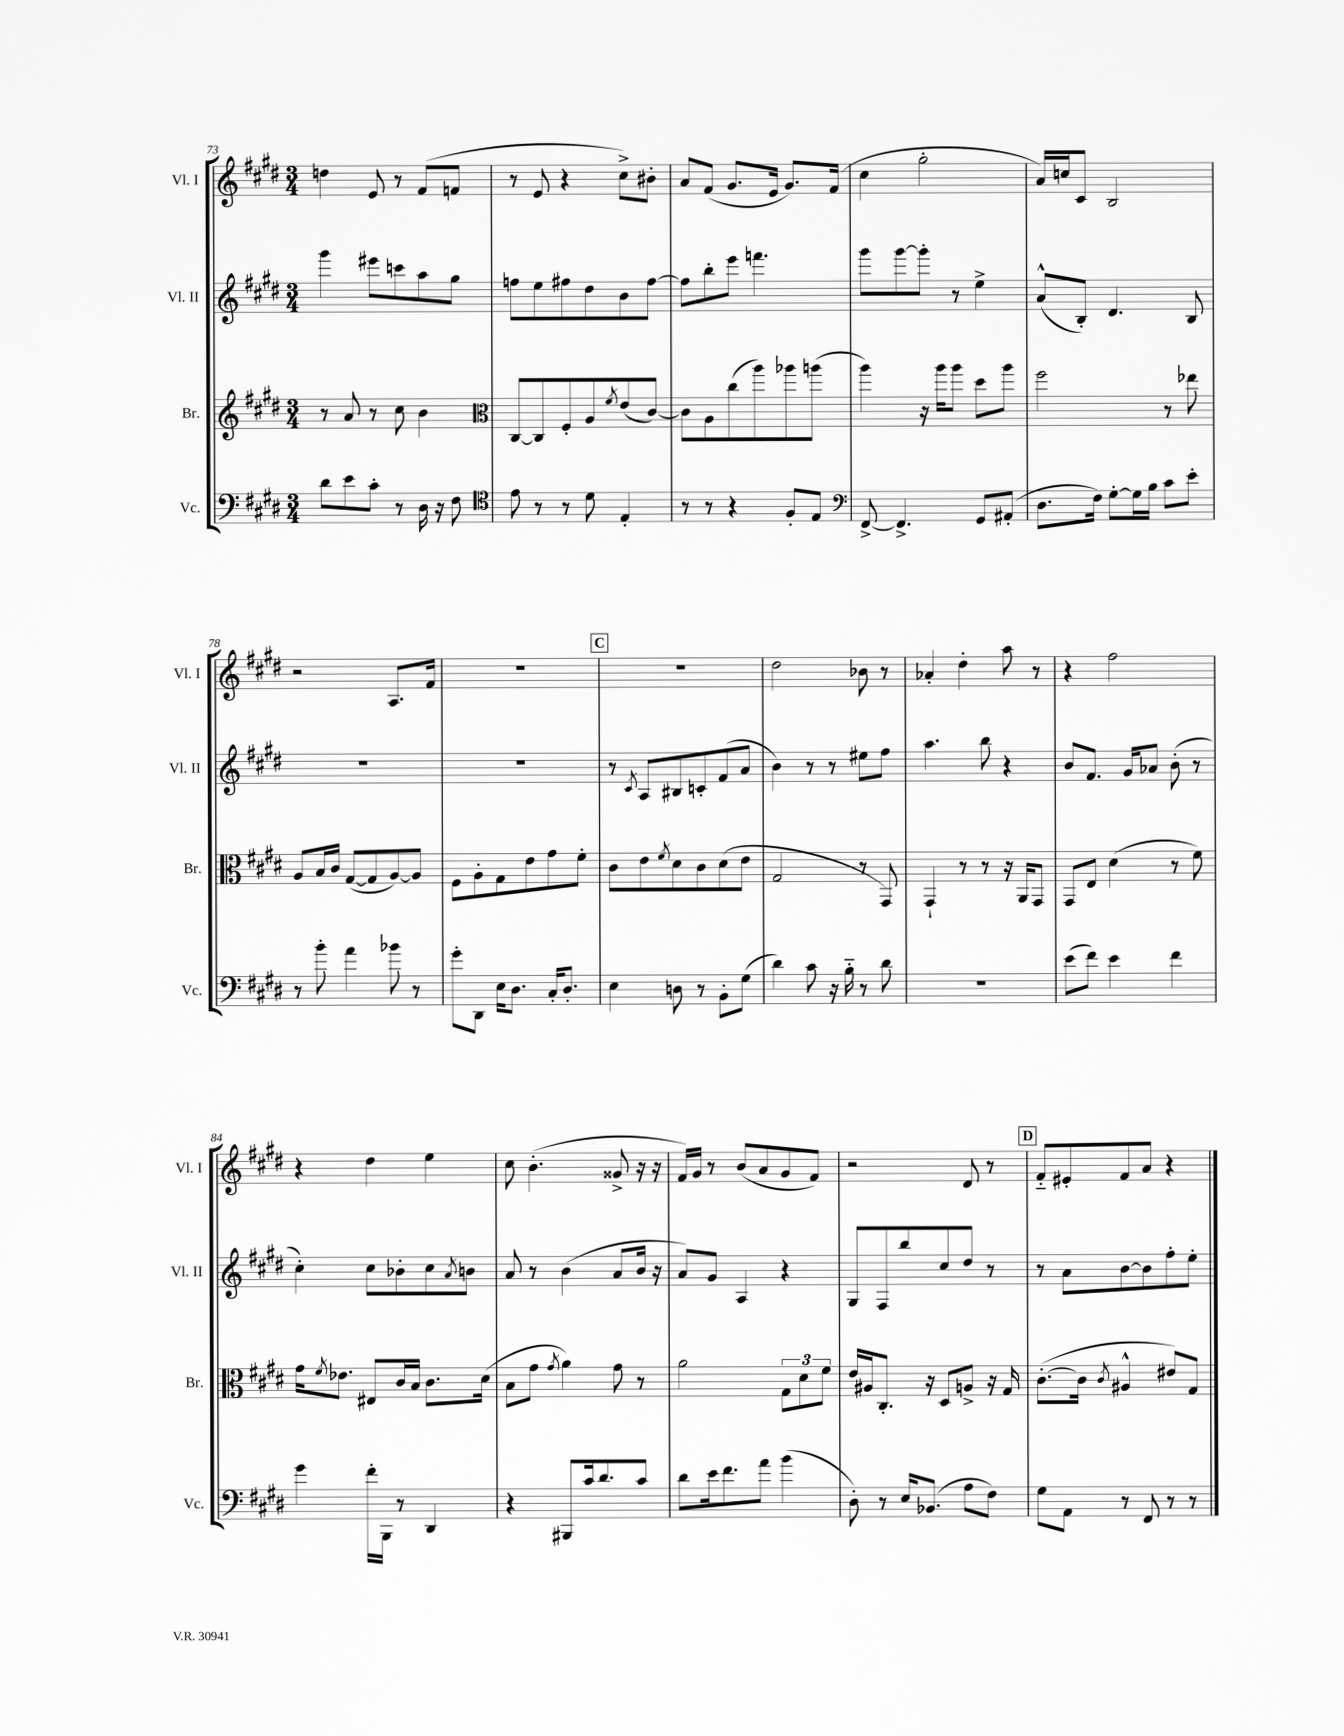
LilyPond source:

<<
\new StaffGroup <<
\new Staff = "s0" \with { instrumentName = "Vl. I" shortInstrumentName = "Vl. I" } {
    \clef treble \key e \major \numericTimeSignature \time 3/4
    d''4 e'8 r8 fis'8( f'8 |
    r8 e'8 r4 cis''8->) bis'8-. |
    a'8 fis'8( gis'8. e'16 gis'8.) fis'16( |
    cis''4 gis''2-. |
    a'16) c''16 cis'8 b2 |
    r2 a8. fis'16 |
    R2. |
    \mark \markup { \box "C" } R2. |
    dis''2 bes'8 r8 |
    aes'4-. dis''4-. a''8 r8 |
    r4 fis''2 |
    r4 dis''4 e''4 |
    cis''8 b'4.-.( gisis'8-> r16 r16 |
    fis'16) gis'16 r8 b'8( a'8 gis'8 fis'8) |
    r2 dis'8 r8 |
    \mark \markup { \box "D" } fis'8-_ eis'8-. fis'8 a'8 r4 \bar "|." |
}
\new Staff = "s1" \with { instrumentName = "Vl. II" shortInstrumentName = "Vl. II" } {
    \clef treble \key e \major \numericTimeSignature \time 3/4
    gis'''4 eis'''8 c'''8 a''8 gis''8 |
    f''8 e''8 fis''8 dis''8 b'8 fis''8~ |
    fis''8 b''8-. e'''8 f'''4. |
    gis'''8 gis'''8~ gis'''8-. r8 e''4-> |
    a'8-^( b8-.) dis'4. b8 |
    R2. |
    R2. |
    \mark \markup { \box "C" } r8 \acciaccatura { cis'8 } a8 bis8 c'8-. fis'8( a'8 |
    b'4) r8 r8 eis''8 fis''8 |
    a''4. b''8 r4 |
    b'8 fis'8. gis'16 aes'8 b'8-.( r8 |
    cis''4-.) cis''8 bes'8-. cis''8 \acciaccatura { a'8 } b'8 |
    a'8 r8 b'4( a'8 b'16 r16 |
    a'8) gis'8 a4 r4 |
    gis8 fis8 b''8 cis''8 dis''8 r8 |
    \mark \markup { \box "D" } r8 a'8 b'8~ b'8 fis''8-. e''8-. \bar "|." |
}
\new Staff = "s2" \with { instrumentName = "Br." shortInstrumentName = "Br." } {
    \clef treble \key e \major \numericTimeSignature \time 3/4
    r8 a'8 r8 cis''8 b'4 |
    \clef alto cis8~ cis8 fis8-. a8 \acciaccatura { fis'8 } e'8( cis'8~) |
    cis'8 a8 cis''8( a''8) aes''8 a''8( |
    a''4) r16 a''16 a''8 dis''8 a''8 |
    fis''2 r8 ees''8 |
    a8 b16 cis'16 gis8~( gis8 a8~) a8 |
    fis8 a8-. gis8 e'8 gis'8 fis'8-. |
    \mark \markup { \box "C" } cis'8 e'8 \acciaccatura { fis'8 } dis'8 cis'8 dis'8( e'8 |
    gis2 r8 gis,8) |
    gis,4-! r8 r8 r16 a,16 gis,8 |
    gis,8 e8 dis'4( r8 fis'8) |
    gis'16 \acciaccatura { fis'8 } ees'8. eis8 cis'16 b16 cis'8. dis'16( |
    b8 gis'8 \acciaccatura { gis'8 } a'4) gis'8 r8 |
    a'2 \tuplet 3/2 { gis8 dis'8 fis'8 } |
    e'16 ais16 cis8.-. r16 dis8 a8-> r16 gis16 |
    \mark \markup { \box "D" } cis'8.~-.( cis'16 \acciaccatura { cis'8 } ais4-^ eis'8) gis8 \bar "|." |
}
\new Staff = "s3" \with { instrumentName = "Vc." shortInstrumentName = "Vc." } {
    \clef bass \key e \major \numericTimeSignature \time 3/4
    dis'8 e'8 cis'8-. r8 dis16 r16 fis8 |
    \clef tenor e'8 r8 r8 dis'8 e4-. |
    r8 r8 r4 fis8-. e8 |
    \clef bass fis,8~-> fis,4.-> gis,8 ais,8-.( |
    dis8. fis16) gis8~-. gis16 b16 cis'8 e'8-. |
    r8 b'8-. a'4 bes'8 r8 |
    gis'8-. dis,8 e16 dis8. cis16-. dis8.-. |
    \mark \markup { \box "C" } e4 d8 r8 b,8-. gis8( |
    dis'4) cis'8 r16 b16-_ r8 dis'8 |
    R2. |
    e'8( fis'8) e'4 fis'4 |
    gis'4 fis'16-. b,,16 r8 dis,4 |
    r4 bis,,8 cis'16 dis'8. cis'8 |
    dis'8 e'16 fis'8. a'8 b'4( |
    dis8-.) r8 e16 bes,8.( a8 fis8) |
    \mark \markup { \box "D" } gis8 a,8 r8 fis,8 r8 r8 \bar "|." |
}
>>
>>
\layout { \context { \Score currentBarNumber = #73 } }
